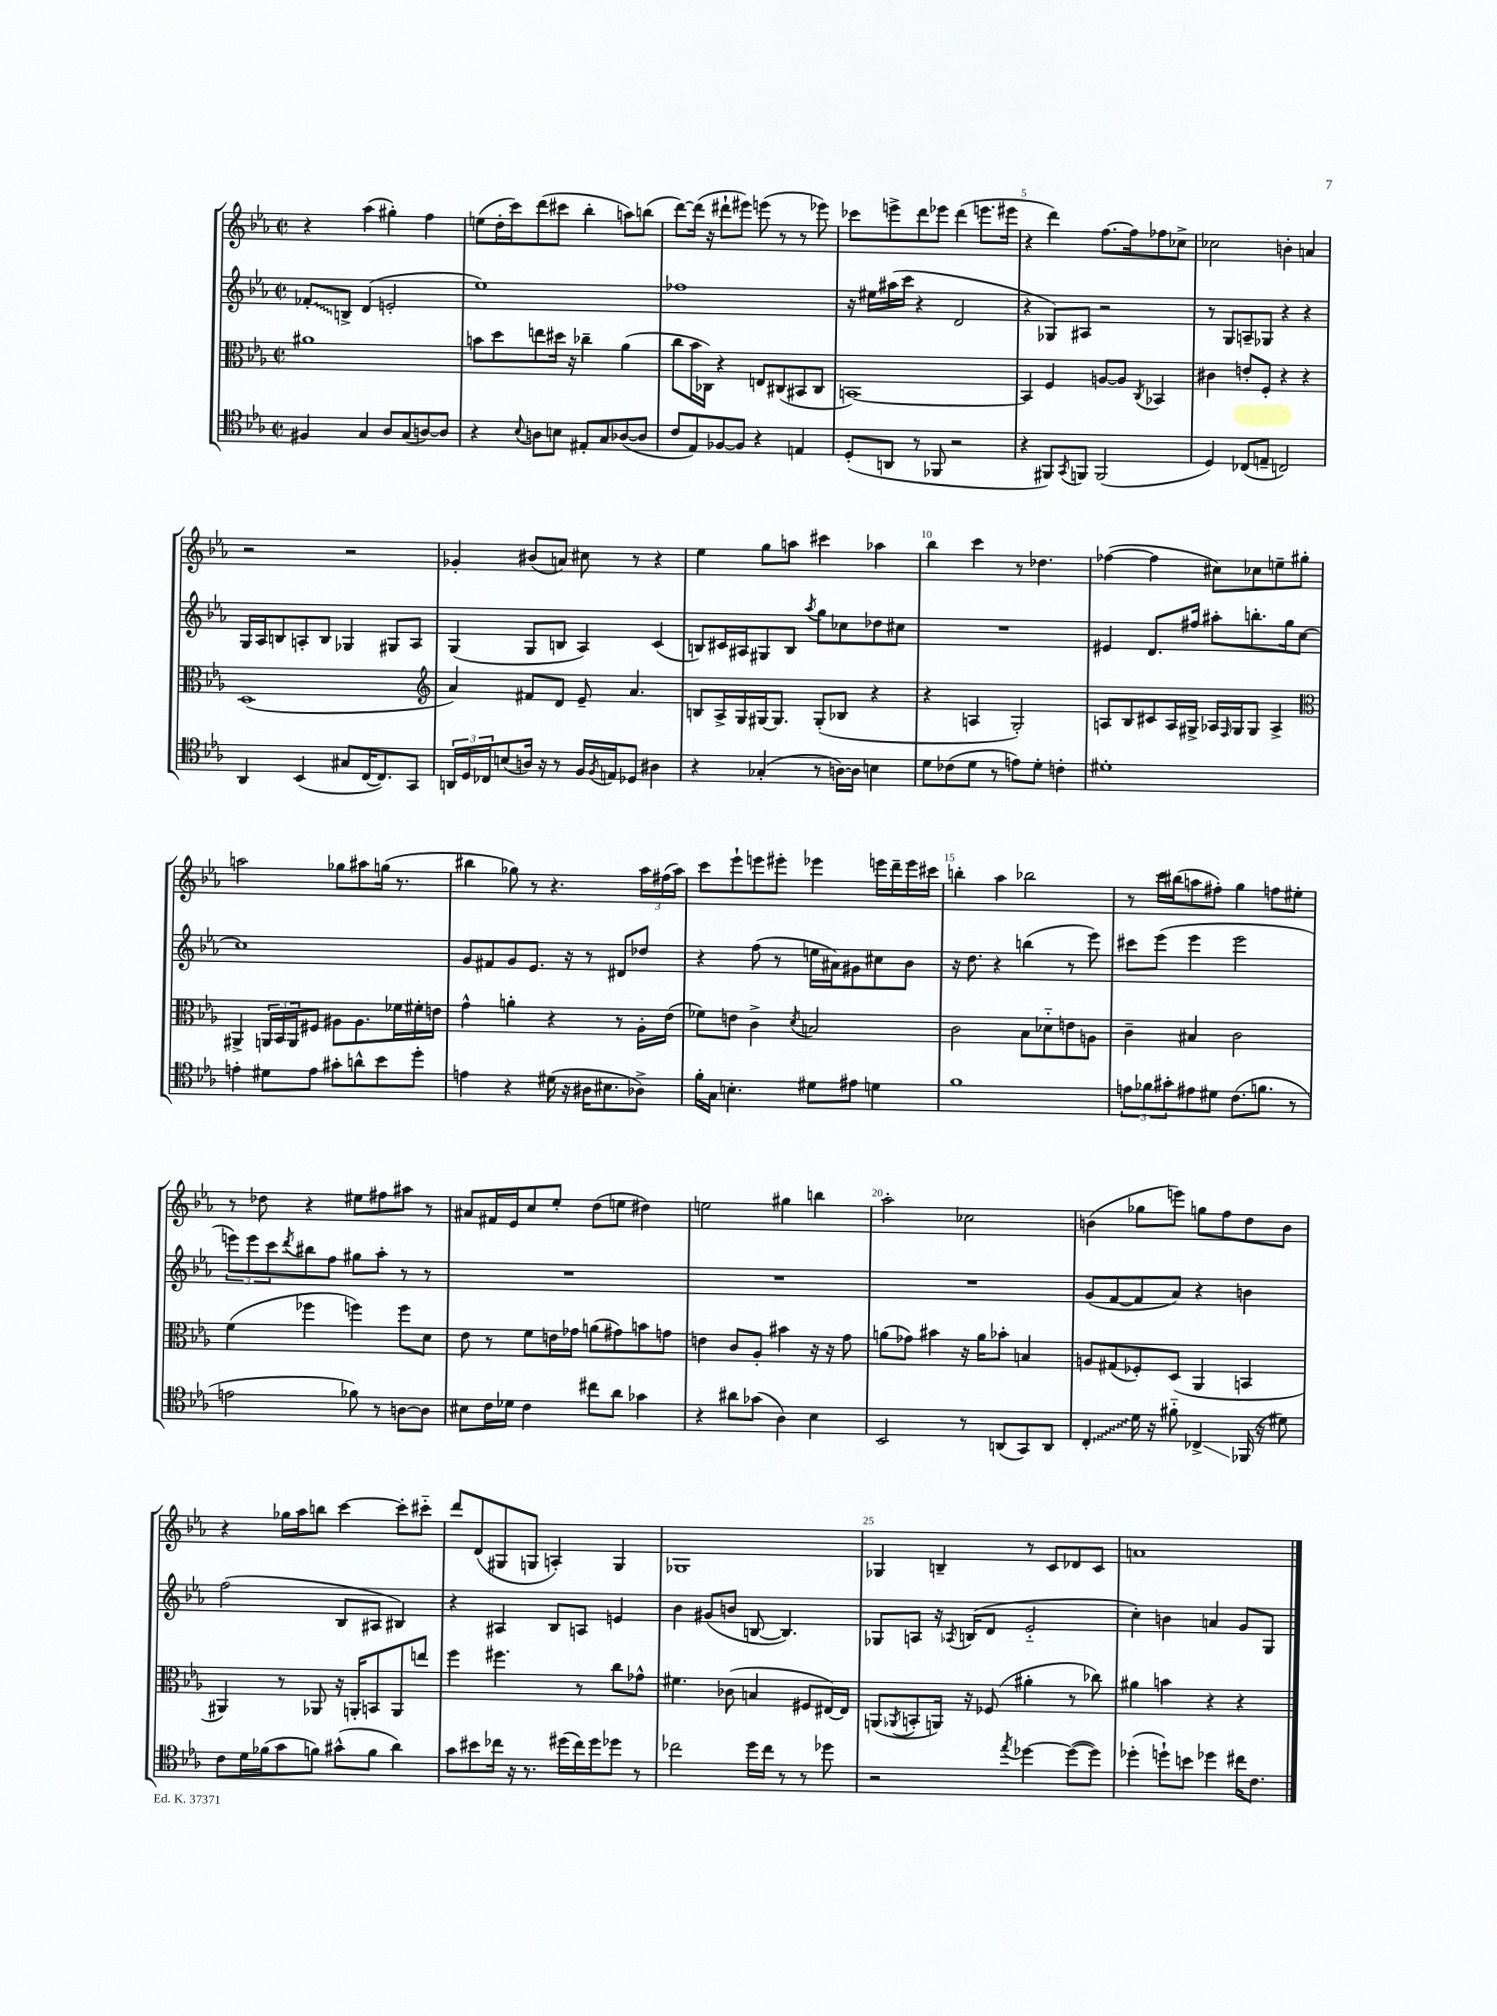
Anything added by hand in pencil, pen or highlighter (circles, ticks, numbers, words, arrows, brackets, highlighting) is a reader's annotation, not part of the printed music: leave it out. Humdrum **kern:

**kern	**kern	**kern	**kern
*staff4	*staff3	*staff2	*staff1
*clefC4	*clefC3	*clefG2	*clefG2
*k[b-e-a-]	*k[b-e-a-]	*k[b-e-a-]	*k[b-e-a-]
*M2/2	*M2/2	*M2/2	*M2/2
*met(c|)	*met(c|)	*met(c|)	*met(c|)
4F#/	1a#	8f-'/L	4r
.	.	8B^/J	.
4G/	.	(4d/	(4aa-\
8A-/L	.	2e'/	4gg#'\)
(8G/	.	.	.
[8A/)	.	.	4ff\
8A/]J	.	.	.
=	=	=	=
4r	8b\L	1ee-)	(8ee\L
.	8dd\	.	16dd'\L
.	.	.	16ccc\J)
8qqB-/	.	.	.
8A\L	8ee\	.	(8ddd\
8B\J	16dd#\Jk	.	8ccc#\J
.	16r	.	.
8E#'/L	4cc-~\	.	4bb-'\
8G/	.	.	.
([8A-/	(4a-\	.	8aa\L)
8A-/]J	.	.	(8bb\J
=	=	=	=
8c/L	8cc\L	1ff-	[8ddd\L)
8E-/)	16b-\L	.	(16ddd\]Jk
.	16C-\JJ)	.	16r
[8F-/	4r	.	8ddd#`\L
8F-/]J	.	.	8eee#\J)
4r	8E/L	.	(8eee\
.	(8C#/	.	8r
4E/	8BB#/	.	8r
.	8C#/J	.	8eee-\)
=	=	=	=
(8D'/L	[1BB)	16r	8ccc-\L
.	.	16ee#\LL	.
8AA/J	.	(16aa#\	8eee^\
.	.	16ccc\JJ	.
8r	.	4r	8ddd\
8FF-/	.	.	8eee-\J
2r	.	2d/	(4ddd\
.	.	.	8.eee\L
.	.	.	16eee#\Jk
=	=	=	=
4r	4BB/]	4r	4r
8FF#/L)	4F/	8G-/L)	4ddd\)
8qGG/	.	.	.
8FF/J	.	8A#/J	.
(2FF/	[8A/L	2r	[8.ff\L
.	8A/]J	.	.
.	.	.	16ff\]k
.	8qC/	.	.
.	4BB-/	.	8ff-\
.	.	.	8cc-^\J
=	=	=	=
4D/)	4c#\	8r	2cc-\
.	.	8G/L	.
(8C-/L	8e'/L	8A~/	.
8E~/J	8F'/J	8G-/J	.
2C/)	4r	4r	4b'\
.	4r	4r	4a/
=	=	=	=
4AA-/	(1D	16G/LL	2r
.	.	16A-/J	.
.	.	8B/	.
(4BB-/	.	8A'/	.
.	.	8B/J	.
8G#/L	.	4G-/	2r
[16C/K	.	.	.
8.C/])	.	.	.
.	.	8G#/L	.
8GG/J	.	8A/J	.
=	=	=	=
*	*clefG2	*	*
24AA/LL	4a-/)	(4G/	4g-'/
24D/	.	.	.
24C-/J	.	.	.
(8B/	.	.	.
16A/Jk)	8f#/L	8G/L	(8b#/L
16r	.	.	.
8r	8d/J	8B/J	8a/J)
16F/LL	8e-~/	4A-/)	8cc#\
8qF/	.	.	.
16E/J	.	.	.
8D-/J	4.a-/	.	8r
4A#\	.	(4c/	4r
=	=	=	=
4r	8B/L	8B/L)	4ee-\
.	16A-^/L	16c#/L	.
.	16G/	16A#/J	.
(4G-'/	[16G#/J	8G#/	8gg\L
.	8.G#/]J	.	.
.	.	8B/J	8aa\J
.	.	8qaa-/	.
8r	(8G#'/L	8gg\L	4ccc#\
[16A\LL)	8B-/J	8cc-\	.
16A\]JJ	.	.	.
4B\	4r	8dd-\	4aa-\
.	.	8cc#\J	.
=	=	=	=
8d\L	4r	1r	4bb-\
(8c-\	.	.	.
8d\J	4A/	.	4ccc\
8r	.	.	.
8e\L)	2G'/)	.	8r
8d'\J	.	.	4.dd-\
4c'\	.	.	.
=	=	=	=
1d#'	8A/L	4e#/	([4ff-\
.	8B-/	.	.
.	8c#/	8.d/L	4ff-\]
.	16A/L	.	.
.	16G#^/JJ	16ff#/Jk	.
.	16A-/LL	8aa#'\L	8cc#\L)
.	16qqF/	.	.
.	16G#/J	.	.
.	8G#/J	8.bb'\	8cc-\
.	4A-^/	.	8ee~\
.	.	16gg\k	.
.	.	[8cc\J	8gg#'\J
=	=	=	=
*	*clefC3	*	*
4e'\	4AA#^/	1cc]	2aa\
8d#\L	24AA/LL	.	.
.	24BB-/	.	.
.	24AA/J	.	.
8e\J	8F#/J	.	.
8g#'\L	8A#\L	.	8gg-\L
8a^^\	8.A#\	.	8aa#\
8b-\	.	.	(16gg\Jk
.	16f-\L	.	8.r
8dd'\J	16f#'\	.	.
.	16e\JJ	.	.
=	=	=	=
4e\	4g^^\	8g/L	4bb#\
.	.	8f#/	.
4r	4a'\	8g/	8gg-\)
.	.	8.e-/J	8r
(16d#\	4r	.	4.r
16r	.	16r	.
16A#\LK	.	8r	.
8.B#\	.	.	.
.	8r	8d#/L	.
8A-^\J)	16A-'\LL	8dd-/J	24aa-\LL
.	.	.	(24ff#\
.	(16e-\JJ	.	.
.	.	.	24aa-\JJ)
=	=	=	=
16f'\LL	8f-\L)	4r	8ccc\L
16G\JJ	.	.	.
4.B'\	8e\J	.	8eee-`\
.	4c^\	(8ff\	8eee\
.	.	8r	8eee#'\J
.	8qd/	.	.
8d#\L	2B/	16ee\LL	4eee-\
.	.	16a#\J)	.
8e#\J	.	8g#\	.
4d\	.	8cc#\	16eee\LL
.	.	.	16ddd~\
.	.	8b-\J	16eee\
.	.	.	16ccc#\JJ
=	=	=	=
1f	2c\	16r	4bb'\
.	.	8.dd\	.
.	.	4r	4aa-\
.	8B-\L	(4bb\	2bb-\
.	8d-'~\	.	.
.	8e\	8r	.
.	8A\J	8eee-\)	.
=	=	=	=
12e\L	4c~\	8ccc#\L	8r
12f-\	.	.	.
.	.	(8eee-\J	16ccc\LL
12g#'\	.	.	.
.	.	.	(16bb#\J
8e#\	4B#/	4eee-\	8aa\
8d#\J	.	.	8ff#'\J)
(8.c\L	2c\	2eee-\	4gg\
8.f\J	.	.	.
.	.	.	8ff\L
8r	.	.	8ee#'\J
=	=	=	=
2e\	(4f\	12eee\L)	8r
.	.	12eee\	.
.	.	.	8dd-\
.	.	12ccc\	.
.	.	8qddd/	.
.	4ff-\	8bb#\	4r
.	.	8ff\J	.
8f-\)	4ff\)	8gg#\L	8ee#\L
8r	.	8aa-'\J	8ff#\
[8A\L	8ff\L	8r	8aa#\J
8A\]J	8d\J	8r	8r
=	=	=	=
8B#\L	8e-\	1r	8a#/L
16c\L	8r	.	16f#/L
16d-\JJ	.	.	16e-/J
4c\	8f\L	.	8cc/
.	16e\L	.	8ee-'/J
.	16g-\JJ	.	.
8cc#\L	(8a\L	.	(8dd\L
8a-\J	8g#\)	.	8ee\J
4g-\	8b\	.	4dd#\)
.	8g\J	.	.
=	=	=	=
4r	4e\	1r	2ee\
8a#\L	8c/L	.	.
(8g-\J	8A-'/J	.	.
4A-\)	4b#\	.	4gg#\
4B-\	16r	.	4bb\
.	16r	.	.
.	8g\	.	.
=	=	=	=
2BB-/	(8a\L	1r	2aa-'\
.	8g-\J)	.	.
.	4b#\	.	.
8r	16r	.	2cc-\
.	16a\LK	.	.
(8AA/L	8b-'\J	.	.
8GG/)	4B/	.	.
8AA/J	.	.	.
=	=	=	=
4C'/	8A/L	(8g/L	(4b\
.	(8G#/	[8f/	.
16d\	8F-'/)	8f/]	8gg-\L
16r	.	.	.
8f#'~\	(8D/J	8a-/J)	8eee\J)
4C-^/	4AA-/	4r	8gg\L
.	.	.	8ff\
(16FF-/	4BB/	4b\	8dd\
16r	.	.	.
8d#\)	.	.	8b\J
=	=	=	=
8c\L	4AA#/)	(2ff\	4r
16d\L	.	.	.
(16f-\J	.	.	.
8g\	8r	.	16gg-\LL
.	.	.	16aa-\J
8f\J)	8AA-/	.	8bb\J
(8g#^^\L	16r	8B-/L	[4ccc\
.	16AA'/LK	.	.
8f\J	8BB/	8A#/J	.
4a-\)	8AA/	4B#/)	8ccc'\]L
.	8ee/J	.	8ccc#'~\J
=	=	=	=
8g\L	4ff\	4r	8ddd/L
8b#\	.	.	(8d/
16cc-\Jk	4.ff#\	4A#/	8G#/
16r	.	.	.
8.r	.	.	8G/J
.	.	8B-/L	4A'/)
(16dd#\LL	.	.	.
16cc-\)	8r	8A/J	.
16dd#\J	.	.	.
8dd-\J	8cc\L	4e/	4G/
8r	8g-^^\J	.	.
=	=	=	=
2cc-\	4.f#\	4b-\	1G-
.	.	(8g#/L	.
.	(8c-\	8b/J	.
16dd\LL	4B/	[8B/	.
16cc-\JJ	.	.	.
8r	.	4.B/])	.
8r	8F#/L	.	.
8dd-\	[16E#/L)	.	.
.	16E#/]JJ	.	.
=	=	=	=
2r	(8AA/L	8G-/L	4G-/
.	8qAA-/	.	.
.	8BB'/	8A/J	.
.	16AA/Jk)	16r	4B~/
.	.	8qA-/	.
.	16r	(16B/LK	.
.	(8F-/	8d/J	.
8qee-/	.	.	.
[4dd-\	4a#'\	2e-'~/	8r
.	.	.	8c/L
(8dd-\_L	8r	.	8d-/
8dd-\]J)	8cc-\)	.	8c/J
=	=	=	=
(4dd-'\	4a#\	4cc'\)	1a
8dd`\L)	4b\	4b\	.
8b\J	.	.	.
4dd-\	4r	4a/	.
16cc#\LK	4r	8g/L	.
8.c\J	.	.	.
.	.	8G/J	.
==	==	==	==
*-	*-	*-	*-
